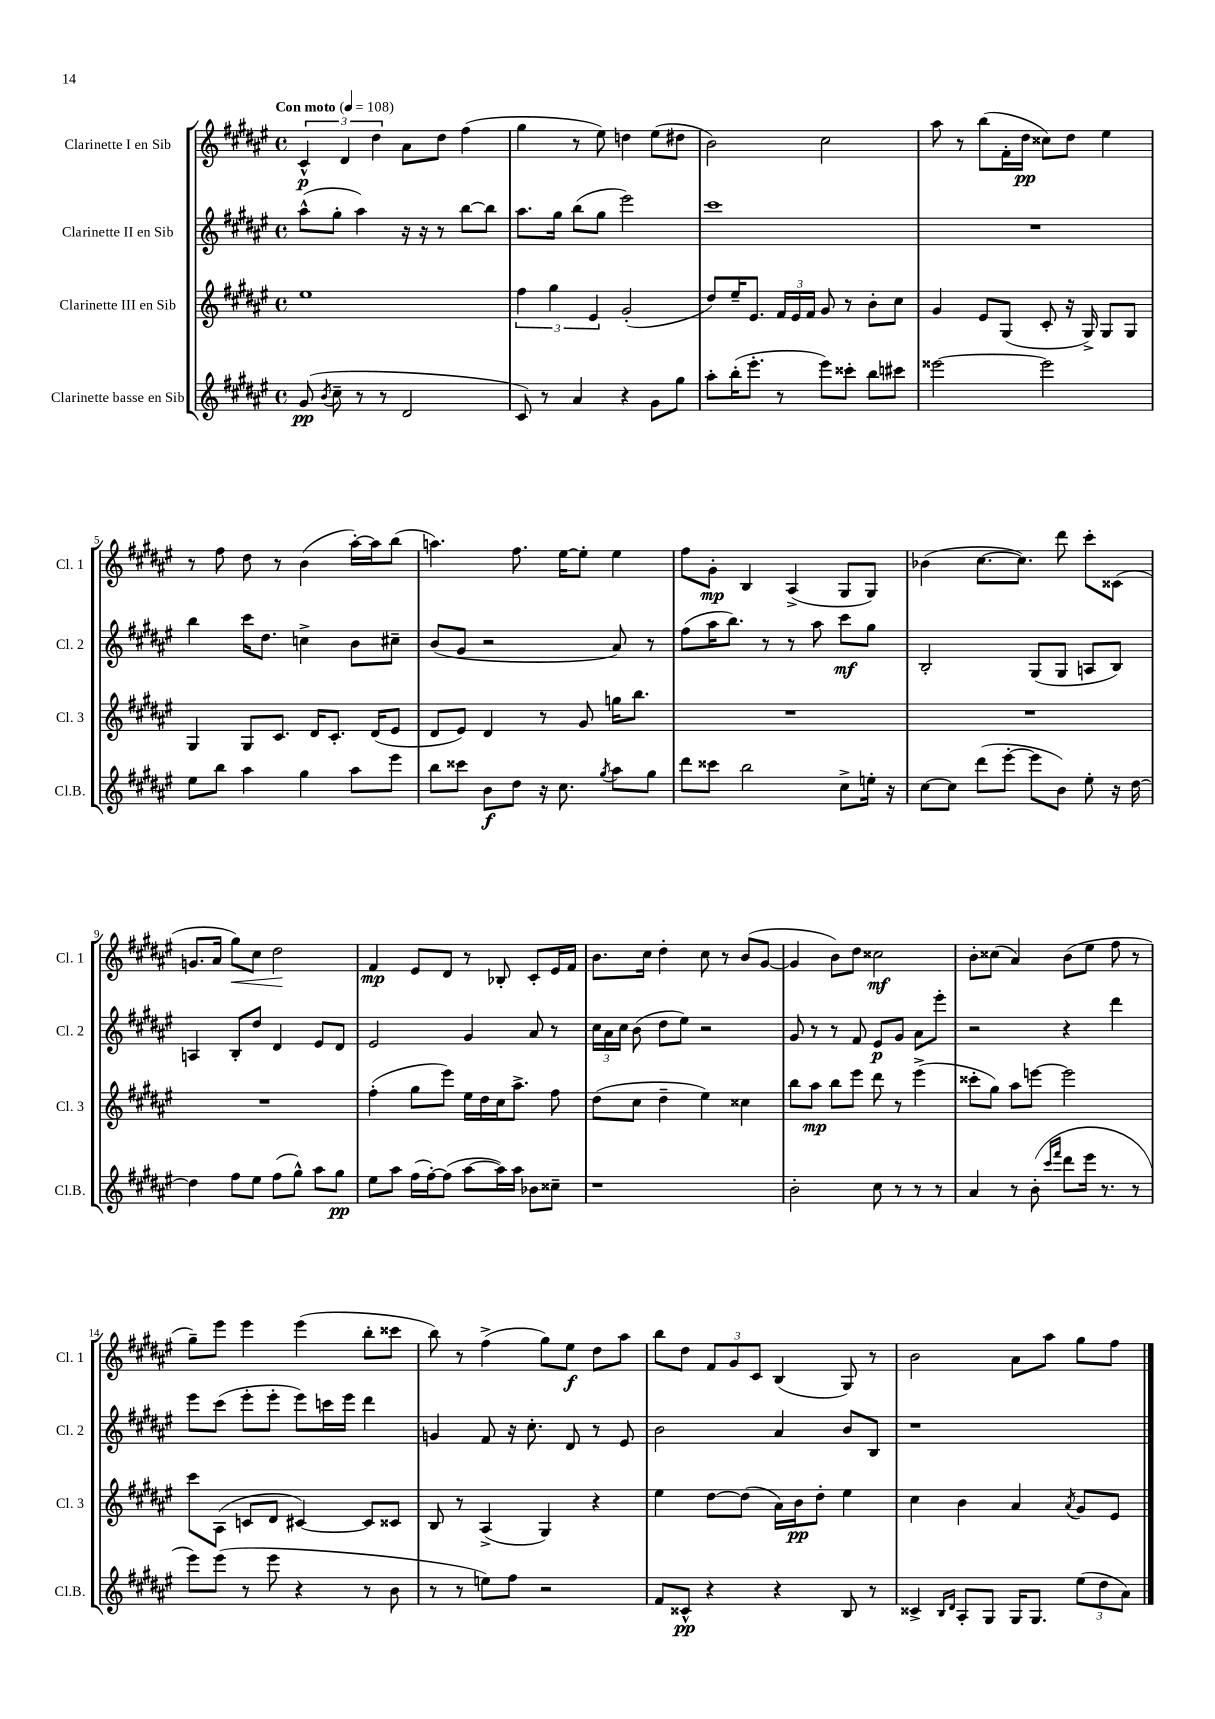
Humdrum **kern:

**kern	**kern	**kern	**kern
*staff4	*staff3	*staff2	*staff1
*clefG2	*clefG2	*clefG2	*clefG2
*k[f#c#g#d#a#e#]	*k[f#c#g#d#a#e#]	*k[f#c#g#d#a#e#]	*k[f#c#g#d#a#e#]
*M4/4	*M4/4	*M4/4	*M4/4
*met(c)	*met(c)	*met(c)	*met(c)
*MM108	*MM108	*MM108	*MM108
(8g#/	1ee#	(8aa#^^\L	6c#^^/
8qb/	.	.	.
8cc#~\	.	8gg#'\J	.
.	.	.	6d#/
8r	.	4aa#\)	.
.	.	.	6dd#\
8r	.	.	.
2d#/	.	16r	8a#\L
.	.	16r	.
.	.	8r	8dd#\J
.	.	[8bb\L	(4ff#\
.	.	8bb\]J	.
=	=	=	=
8c#/)	6ff#\	8.aa#\L	4gg#\
8r	.	.	.
.	6gg#\	.	.
.	.	16gg#\Jk	.
4a#/	.	(8bb\L	8r
.	6e#/	.	.
.	.	8gg#\J	8ee#\)
4r	(2g#'/	2eee#\)	4dd\
8g#\L	.	.	(8ee#\L
8gg#\J	.	.	8dd#\J
=	=	=	=
8aa#'\L	8dd#/L)	1ccc#	2b\)
(16bb'\K	16ee#~/K	.	.
8.eee#'\J	8.e#/J	.	.
8r	24f#/LL	.	.
.	24e#/	.	.
.	24f#/JJ	.	.
8eee#\L)	8g#/	.	2cc#\
8ccc##'\J	8r	.	.
8bb\L	8b'\L	.	.
8ccc#\J	8cc#\J	.	.
=	=	=	=
[2eee##\	4g#/	1r	8aa#\
.	.	.	8r
.	8e#/L	.	(8bb\L
.	(8G#/J	.	16f#'\L
.	.	.	16dd#\JJ
2eee##\]	8c#'/	.	8cc##\L)
.	16r	.	8dd#\J
.	16G#^/)	.	.
.	8G#/L	.	4ee#\
.	8G#/J	.	.
=	=	=	=
8ee#\L	4G#/	4bb\	8r
8bb\J	.	.	8ff#\
4aa#\	8G#/L	16ccc#\LK	8dd#\
.	.	8.dd#\J	.
.	8.c#/J	.	8r
4gg#\	.	4cc^\	(4b\
.	16d#/LK	.	.
.	8.c#'/J	.	.
8aa#\L	.	8b\L	[16aa#'\LL)
.	(16d#/LK	.	16aa#\]J
8eee#\J	8e#/J	8cc#~\J	(8bb\J
=	=	=	=
8bb\L	8d#/L	(8b/L	4.aa\)
8ccc##\J	8e#/J)	8g#/J	.
8b\L	4d#/	2r	.
8dd#\J	.	.	8.ff#\
16r	8r	.	.
8.cc#\	.	.	[16ee#\LK
.	8g#/	.	8ee#'\]J
8qgg#/	.	.	.
8aa#\L	16gg\LK	8a#/)	4ee#\
.	8.bb\J	.	.
8gg#\J	.	8r	.
=	=	=	=
8ddd#\L	1r	(8ff#\L	8ff#\L
8ccc##\J	.	16aa#\K	8g#'\J
.	.	8.bb\J)	.
2bb\	.	.	4B/
.	.	8r	.
.	.	8r	(4A#^/
.	.	8aa#\	.
8cc#^\L	.	8ccc#\L	8G#/L
16ee'\Jk	.	8gg#\J	8G#/J)
16r	.	.	.
=	=	=	=
[8cc#\L	1r	2B'/	(4b-\
8cc#\]J	.	.	.
(8ddd#\L	.	.	[8.cc#\L
[8eee#'\J	.	.	.
.	.	.	8.cc#\]J)
8eee#\]L	.	(8G#/L	.
8b\J)	.	8G#/J	8ddd#\
8ee#'\	.	8A/L	8ccc#'\L
16r	.	8B/J)	(8c##\J
[16dd#\	.	.	.
=	=	=	=
4dd#\]	1r	4A/	8.g/L
.	.	.	16a#/Jk
8ff#\L	.	8B'/L	8gg#\L)
8ee#\J	.	8dd#/J	8cc#\J
(8ff#\L	.	4d#/	2dd#\
8gg#^^\J)	.	.	.
8aa#\L	.	8e#/L	.
8gg#\J	.	8d#/J	.
=	=	=	=
8ee#\L	(4ff#'\	2e#/	4f#/
8aa#\J	.	.	.
(16ff#\LL	8gg#\L	.	8e#/L
[16ff#'\J)	.	.	.
(8ff#\]J	8eee#\J)	.	8d#/J
[8aa#\L	16ee#\LL	4g#/	8r
.	16dd#\	.	.
16aa#\]L)	16cc#\J	.	8B-'/
16aa#\JJ	8.aa#^\J	.	.
8b-\L	.	8a#/	8c#'/L
8cc##~\J	8ff#\	8r	16e#/L
.	.	.	16f#/JJ
=	=	=	=
1r	(8dd#\L	24cc#\LL	8.b\L
.	.	24a#\	.
.	.	24cc#\JJ	.
.	8cc#\J	(8b\	.
.	.	.	16cc#\Jk
.	4dd#~\	8dd#\L	4dd#'\
.	.	8ee#\J)	.
.	4ee#\)	2r	8cc#\
.	.	.	8r
.	4cc##\	.	(8b/L
.	.	.	[8g#/J
=	=	=	=
2b'\	8bb\L	8g#/	4g#/]
.	8aa#\J	8r	.
.	8bb\L	8r	8b\L)
.	8eee#\J	8f#/	8dd#\J
8cc#\	8ddd#\	8e#/L	2cc##\
8r	8r	8g#/J	.
8r	(4eee#^\	8a#\L	.
8r	.	8eee#'\J	.
=	=	=	=
4a#/	8ccc##'\L	2r	8b'\L
.	8gg#\J)	.	(8cc##\J
8r	8aa#\L	.	4a#/)
(8b'\	[8eee\J	.	.
16qqccc#/LL	.	.	.
16qqfff#/JJ	.	.	.
8ddd#\L	2eee\]	4r	(8b\L
16eee#\Jk	.	.	8ee#\J
8.r	.	.	.
.	.	4ddd#\	8ff#\
8r	.	.	8r
=	=	=	=
8eee#\L)	8ccc#\L	8eee#\L	8gg#~\L)
(8eee#\J	(8A#\J	(8ccc#\J	8eee#\J
8r	8c/L	8eee#'\L	4eee#\
8eee#\	8d#/J	8eee#'\J	.
4r	[4c#/)	8eee#\L)	(4eee#\
.	.	16ccc\L	.
.	.	16eee#\JJ	.
8r	8c#/]L	4ddd#\	8bb'\L
8b\	8c##/J	.	8ccc##\J
=	=	=	=
8r	8B/	4g/	8bb\)
8r	8r	.	8r
8ee\L)	(4A#^/	8f#/	(4ff#^\
8ff#\J	.	16r	.
.	.	8.cc#'\	.
2r	4G#/)	.	8gg#\L)
.	.	8d#/	8ee#\J
.	4r	8r	8dd#\L
.	.	8e#/	8aa#\J
=	=	=	=
8f#/L	4ee#\	2b\	8bb\L
8c##^^/J	.	.	8dd#\J
4r	[8dd#\L	.	12f#/L
.	.	.	12g#/
.	(8dd#\]J	.	.
.	.	.	12c#/J
4r	16a#\LL)	4a#/	(4B/
.	16b\J	.	.
.	8dd#'\J	.	.
8B/	4ee#\	8b/L	8G#/)
8r	.	8B/J	8r
=	=	=	=
4c##^/	4cc#\	1r	2b\
16qqB/LL	.	.	.
16qqd#/JJ	.	.	.
8A#'/L	4b\	.	.
8G#/J	.	.	.
16G#/LK	4a#/	.	8a#\L
8.G#/J	.	.	.
.	.	.	8aa#\J
.	8qa#/	.	.
(12ee#\L	8g#/L	.	8gg#\L
12dd#\	.	.	.
.	8e#/J	.	8ff#\J
12a#\J)	.	.	.
==	==	==	==
*-	*-	*-	*-
